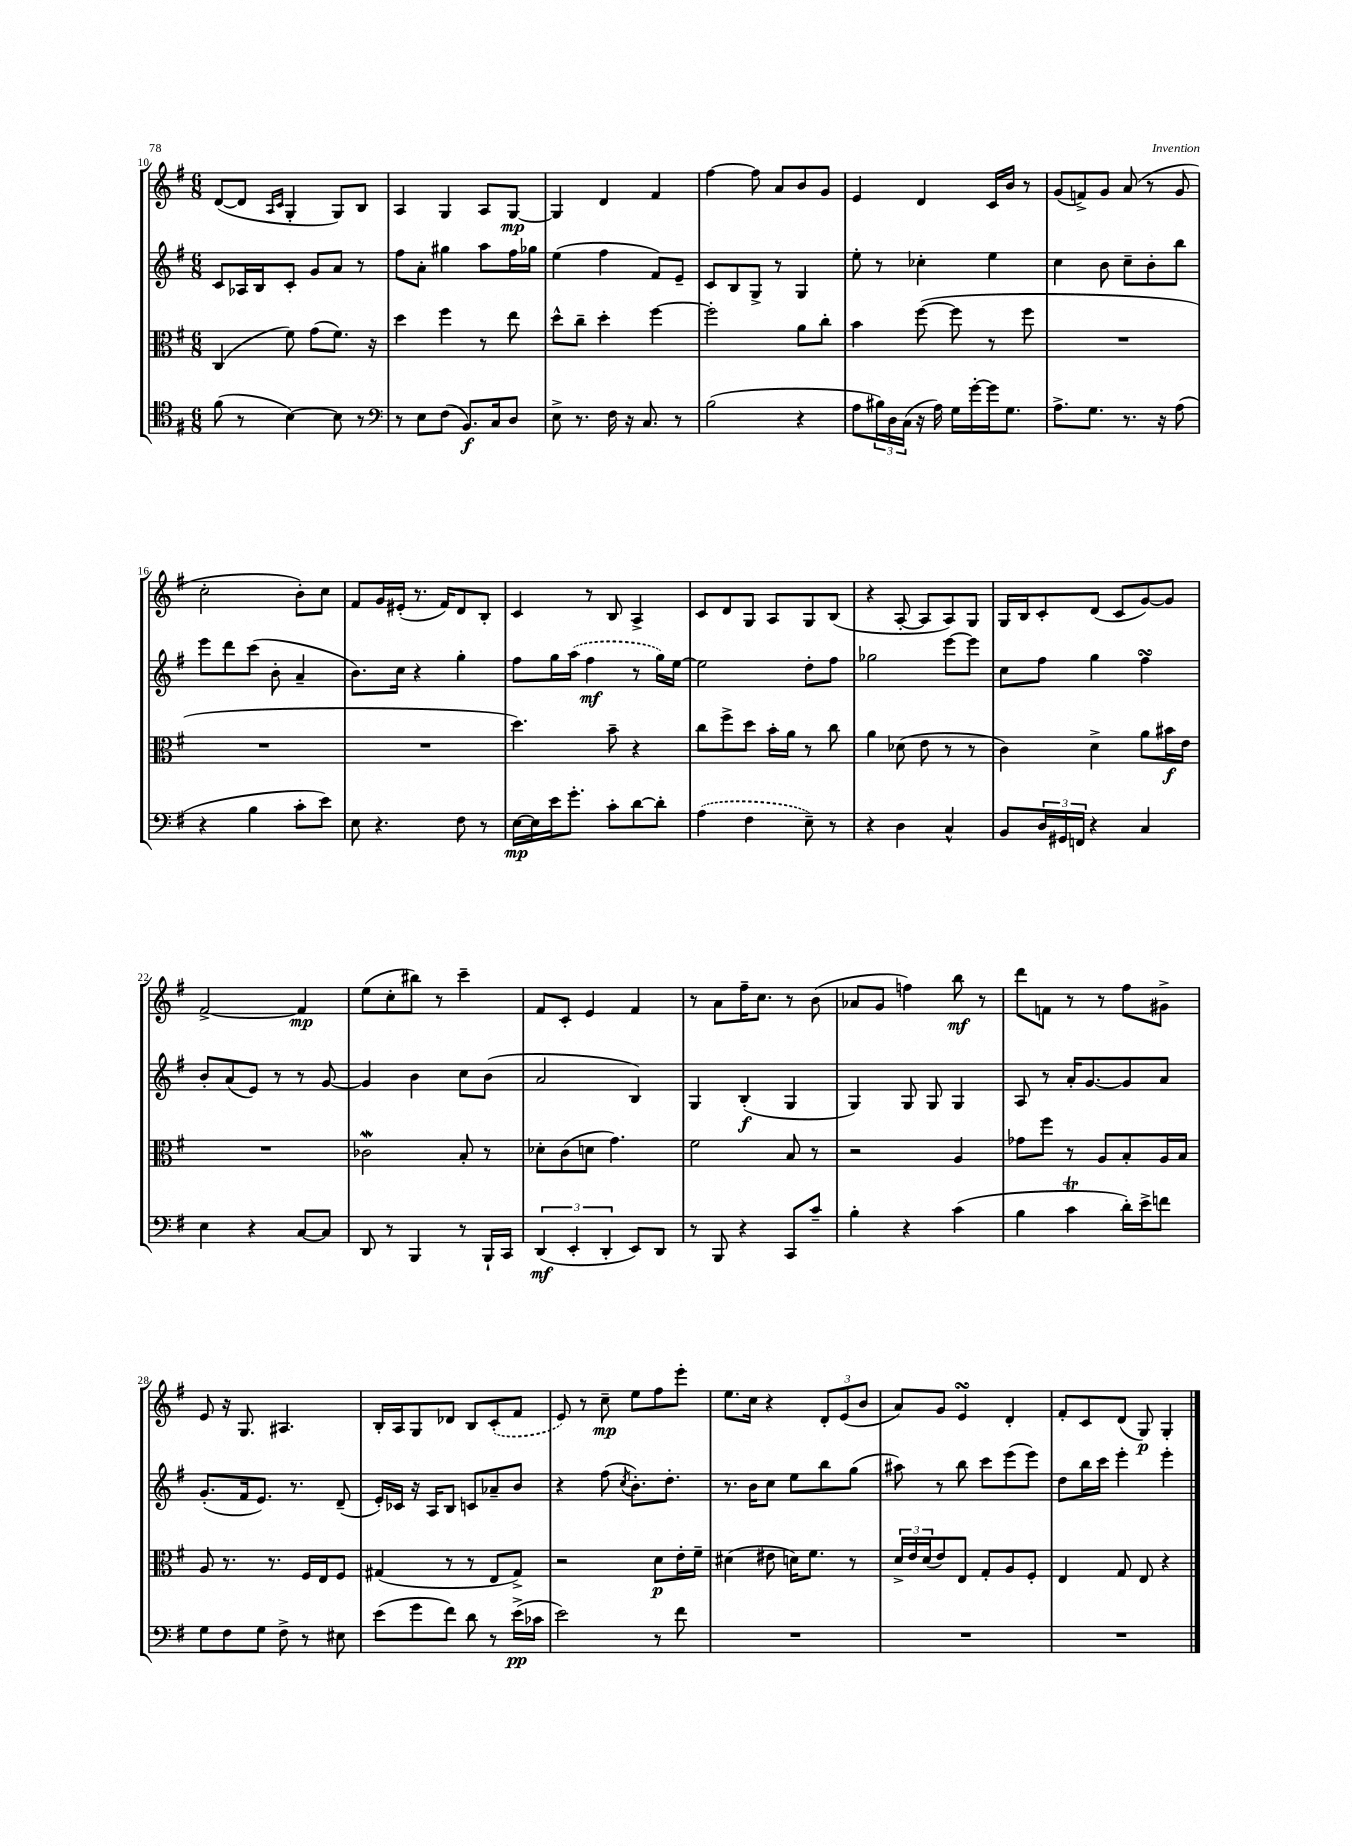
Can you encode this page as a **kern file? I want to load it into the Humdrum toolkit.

**kern	**kern	**kern	**kern
*staff4	*staff3	*staff2	*staff1
*clefC4	*clefC3	*clefG2	*clefG2
*k[f#]	*k[f#]	*k[f#]	*k[f#]
*M6/8	*M6/8	*M6/8	*M6/8
(8f#	(4C	8c	([8d
8r	.	16A-	8d]
.	.	16B	.
.	.	.	16qqA
.	.	.	16qqc
[4B)	8f#)	8c'	4G'
.	(8g	8g	.
8B]	8.f#)	8a	8G)
8r	.	8r	8B
.	16r	.	.
=	=	=	=
*clefF4	*	*	*
8r	4dd	8ff#	4A
8E	.	8a'	.
(8F#	4ff#	4gg#	4G
8.BB)	.	.	.
.	8r	8aa	8A
16C	.	.	.
8D	8ee	16ff#	[8G
.	.	16gg-	.
=	=	=	=
8E^	8dd^^	(4ee	4G]
8.r	8cc~	.	.
.	4dd'	4ff#	4d
16F#	.	.	.
16r	.	.	.
8.C	.	.	.
.	[4ff#	8f#)	4f#
8r	.	8e~	.
=	=	=	=
(2B	2ff#']	8c	[4ff#
.	.	8B	.
.	.	8G^	8ff#]
.	.	8r	8a
4r	8a	4G	8b
.	8cc'	.	8g
=	=	=	=
8A	4b	8ee'	4e
24B#)	.	8r	.
24D	.	.	.
(24C	.	.	.
16r	([8ff#	4cc-'	4d
16A)	.	.	.
16G	8ff#]	.	.
[16g'	.	.	.
16g]	8r	4ee	16c
8.G	.	.	16b
.	8ff#	.	8r
=	=	=	=
8.A^	2.r	4cc	(8g
.	.	.	8f^)
8.G	.	.	.
.	.	8b	8g
8.r	.	8cc~	(8a
.	.	8b'	8r
16r	.	.	.
(8A	.	8bb	8g
=	=	=	=
4r	2.r	8eee	2cc'
.	.	8ddd	.
4B	.	(8ccc	.
.	.	8b'	.
8c'	.	4a~	8b')
8e)	.	.	8cc
=	=	=	=
8E	2.r	8.b)	8f#
4.r	.	.	16g
.	.	16cc	(16e#'
.	.	4r	8.r
.	.	.	16f#)
8F#	.	4gg'	8d
8r	.	.	8B'
=	=	=	=
[16E	4.dd)	8ff#	4c
16E]	.	.	.
16e	.	16gg	.
8.g'	.	(16aa	.
.	.	4ff#	8r
8c'	8b~	.	8B
[8d	4r	8r	4A^
8d']	.	16gg)	.
.	.	[16ee	.
=	=	=	=
(4A	8cc	2ee]	8c
.	8ff#^	.	8d
4F#	8dd	.	8G
.	16b'	.	8A
.	16a	.	.
8E~)	8r	8dd'	8G
8r	8cc	8ff#	(8B
=	=	=	=
4r	4a	2gg-	4r
4D	(8d-	.	[8A'
.	8e	.	8A]
4C^^	8r	[8eee	8A)
.	8r	8eee]	8G
=	=	=	=
8BB	4c)	8cc	16G
.	.	.	16B
24D	.	8ff#	8c'
24GG#	.	.	.
24FF	.	.	.
4r	4d^	4gg	(8d
.	.	.	8c
4C	8a	4ff#	[8g)
.	16b#	.	8g]
.	16e	.	.
=	=	=	=
4E	2.r	8b'	[2f#^
.	.	(8a	.
4r	.	8e)	.
.	.	8r	.
[8C	.	8r	4f#]
8C]	.	[8g	.
=	=	=	=
8DD	2c-	4g]	(8ee
8r	.	.	8cc'
4BBB	.	4b	8bb#)
.	.	.	8r
8r	8B'	8cc	4ccc~
16BBB`	8r	(8b	.
16CC	.	.	.
=	=	=	=
(6DD	8d-'	2a	8f#
.	(8c	.	8c'
6EE'	.	.	.
.	8d	.	4e
6DD'	.	.	.
.	4.g)	.	.
8EE)	.	4B)	4f#
8DD	.	.	.
=	=	=	=
8r	2f#	4G	8r
8BBB	.	.	8a
4r	.	(4B'	16ff#~
.	.	.	8.cc
8CC	8B	4G	8r
8c~	8r	.	(8b
=	=	=	=
4B'	2r	4G)	8a-
.	.	.	8g
4r	.	8G	4ff)
.	.	8G	.
(4c	4A	4G	8bb
.	.	.	8r
=	=	=	=
4B	8g-	8A	8ddd
.	8ff#	8r	8f
4c	8r	16a'	8r
.	.	[8.g	.
.	8A	.	8r
16d')	8B'	8g]	8ff#
16e^	.	.	.
8f	16A	8a	8g#^
.	16B	.	.
=	=	=	=
8G	8A	(8.g'	8e
8F#	8.r	.	16r
.	.	16f#	8.G
8G	.	8.e)	.
.	8.r	.	.
8F#^	.	.	4.A#
.	.	8.r	.
8r	16F#	.	.
.	16E	.	.
8E#	8F#	(8d~	.
=	=	=	=
(8e	(4G#	16e')	16B'
.	.	16c-	16A
8g	.	16r	8G
.	.	16A	.
8f#)	8r	8B	8d-
8d	8r	8c	8B
8r	8E	8a-~	(8c'
(16e^	8G#^)	8b	8f#
16c-	.	.	.
=	=	=	=
2e)	2r	4r	8e)
.	.	.	8r
.	.	(8ff#	8cc~
.	.	8qcc	.
.	.	8.b')	8ee
8r	8d	.	8ff#
.	.	8.dd'	.
8f#	16e'	.	8eee'
.	16f#~	.	.
=	=	=	=
2.r	(4d#	8.r	8.ee
.	.	16b	16cc
.	8e#	8cc	4r
.	16d)	8ee	.
.	8.f#	.	.
.	.	8bb	12d'
.	.	.	(12e
.	8r	(8gg	.
.	.	.	12b
=	=	=	=
2.r	24d^	8aa#)	8a)
.	24e	.	.
.	(24d	.	.
.	8e)	8r	8g
.	8E	8bb	4e
.	8G'	8ccc	.
.	8A	(8eee	4d'
.	8F#'	8eee)	.
=	=	=	=
2.r	4E	8dd	8f#'
.	.	16bb	8c
.	.	16ccc	.
.	8G	4eee'	(8d
.	8E	.	8G)
.	4r	4eee'	4G'
==	==	==	==
*-	*-	*-	*-
